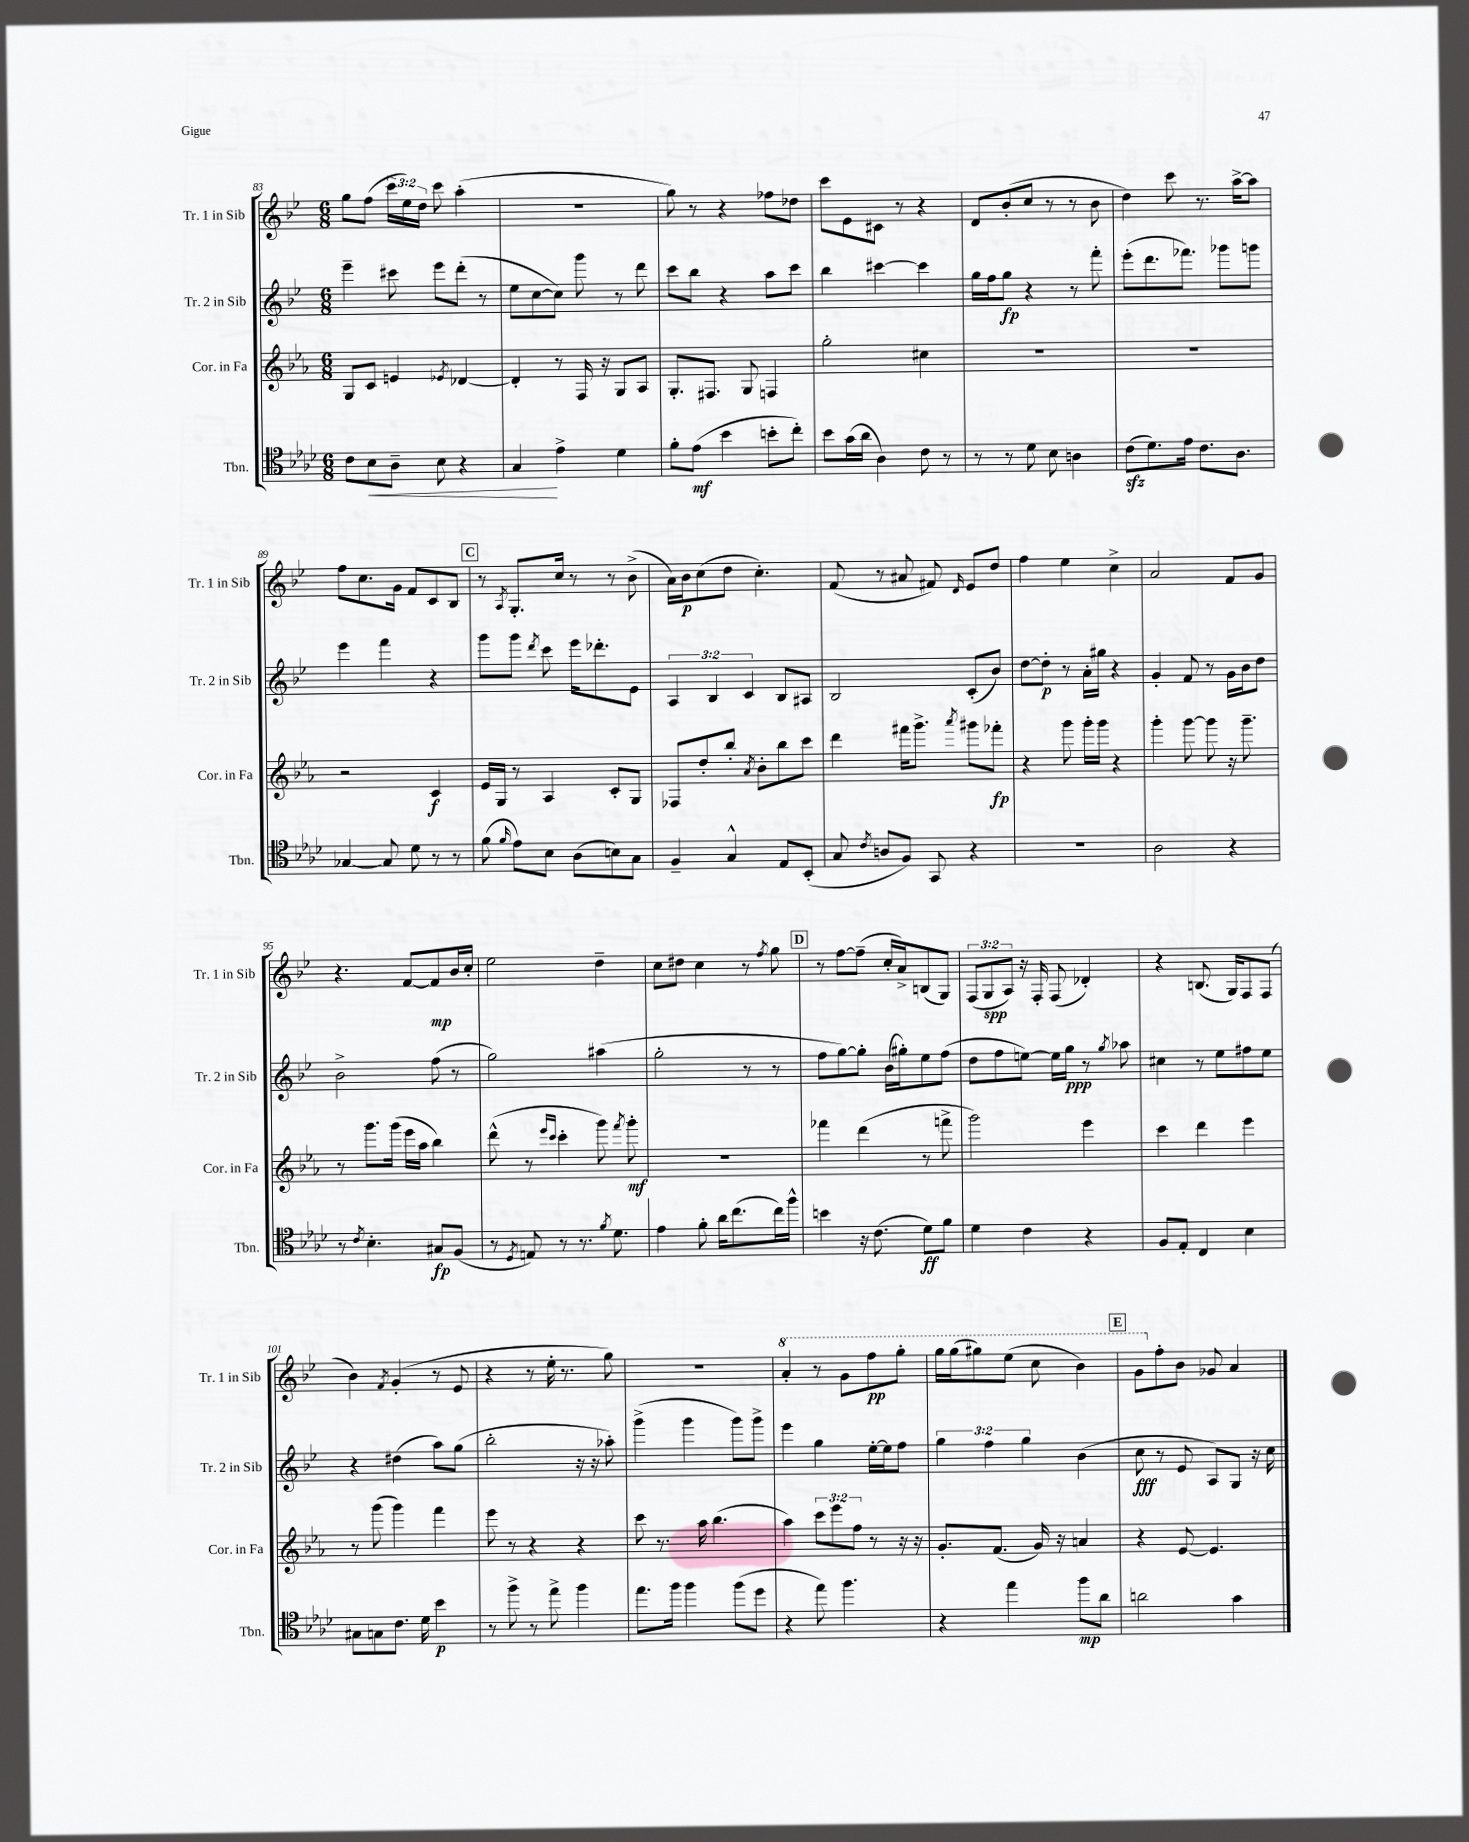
<<
\new StaffGroup <<
\new Staff = "s0" \with { instrumentName = "Tr. 1 in Sib" shortInstrumentName = "Tr. 1 in Sib" } {
    \clef treble \key bes \major \numericTimeSignature \time 6/8 \override Staff.TupletNumber.text = #tuplet-number::calc-fraction-text
    \autoBeamOff g''8[ f''8]( \tuplet 3/2 { c'''16[ ees''16) d''16] } c'''8 a''4-.( |
    R2. |
    g''8) r8 r4 fes''8[ des''8] |
    c'''8[ ees'8 cis'8] r8 r4 |
    d'8[ bes'8-.( c''8] r8 r8 bes'8 |
    d''4) c'''8 r8. a''16[~-> a''8] |
    f''8[ c''8. g'16] f'8[ c'8 bes8] |
    \mark \markup { \box "C" } r8 \acciaccatura { a8 } g8.[-. c''16] r8 r8 bes'8->( |
    a'16[) bes'16\p c''8( d''8] c''4.-.) |
    f'8( r8 ais'8 fis'8) \grace { d'16 } ees'8[ d''8] |
    f''4 ees''4 c''4-> |
    a'2 f'8[ g'8] |
    r4. f'8[~ f'8\mp bes'16 c''16]-. |
    ees''2 d''4-- |
    c''8[ dis''8] c''4 r8 \acciaccatura { f''8 } g''8 |
    \mark \markup { \box "D" } r8 f''8[~ f''8]--( c''16[-. a'16->) b8( g8]) |
    \tuplet 3/2 { f8[( g8\spp a8]) } r16 f16-. f8( des'4-.) |
    r4 b8.( g16[) f8 f8]( |
    bes'4) \acciaccatura { f'8 } g'4-.( r8 ees'8 |
    r4 r8 ees''16-. r8. g''8) |
    R2. |
    \ottava #1 a''4-. r8 g''8[ f'''8\pp g'''8]-. |
    g'''16[ g'''16( gis'''8) ees'''8]( c'''8 bes''4) |
    \mark \markup { \box "E" } g''8[ \ottava #0 f''8-. bes'8] ges'8 a'4 \bar "|." |
}
\new Staff = "s1" \with { instrumentName = "Tr. 2 in Sib" shortInstrumentName = "Tr. 2 in Sib" } {
    \clef treble \key bes \major \numericTimeSignature \time 6/8 \override Staff.TupletNumber.text = #tuplet-number::calc-fraction-text
    \autoBeamOff ees'''4-- cis'''8 ees'''8[ d'''8]-.( r8 |
    ees''8[ c''8~ c''8]) g'''8 r8 d'''8 |
    c'''8[ bes''8] r4 a''8[ c'''8] |
    bes''4 cis'''4~ cis'''4 |
    g''16[ f''16 g''8]\fp r4 r8 f'''8-. |
    ees'''8[-.( d'''8. fes'''8.]) ges'''8[ g'''8] |
    ees'''4 f'''4 r4 |
    \mark \markup { \box "C" } g'''8[ g'''8] \acciaccatura { d'''8 } c'''8 ees'''16[ des'''8.-. ees'8] |
    \tuplet 3/2 { a4 bes4 c'4 } bes8[ ais8] |
    bes2 c'8[-.( bes'8]) |
    d''8[~ d''8]-.\p r8 a'16[-. gis''16] r4 |
    g'4-. f'8 r8 g'16[ bes'16 d''8] |
    bes'2-> f''8( r8 |
    g''2) ais''4( |
    g''2-. r8 r8 |
    \mark \markup { \box "D" } f''8[ g''8~) g''8]-. bes'16[( gis''16-.) ees''8 f''8]( |
    d''8[ f''8 e''8]~) e''16[ g''16]\ppp r8 \acciaccatura { g''8 } aes''8 |
    cis''4 r8 ees''8[ fis''8 ees''8] |
    r4 dis''4( a''8[) g''8]( |
    bes''2-. r16 r16 aes''8-.) |
    g'''4->( g'''4 g'''8[) g'''8]-> |
    ees'''4 g''4 ees''16[~-. ees''16 f''8] |
    \tuplet 3/2 { g''4 f''4 g''4 } bes'4( |
    \mark \markup { \box "E" } c''8\fff r8 ees'8 a8[) g8] r16 c''16 \bar "|." |
}
\new Staff = "s2" \with { instrumentName = "Cor. in Fa" shortInstrumentName = "Cor. in Fa" } {
    \clef treble \key ees \major \numericTimeSignature \time 6/8 \override Staff.TupletNumber.text = #tuplet-number::calc-fraction-text
    \autoBeamOff g8[ c'8] e'4 \acciaccatura { ees'8 } des'4~ |
    des'4-. r8 f16 r16 g8[ aes8] |
    g8.[-. fis8.] g8 f4 |
    g''2-. cis''4 |
    R2. |
    R2. |
    r2 c'4\f |
    \mark \markup { \box "C" } ees'16[ g16] r8 aes4 c'8[-. g8] |
    fes8[ d''8-. bes''8]-. \acciaccatura { aes'8 } bes'8[-. bes''8 c'''8] |
    d'''4 fis'''16[ g'''8.]-> \acciaccatura { aes'''8 } gis'''8[ fes'''8]-.\fp |
    r4 g'''8 g'''16[-. g'''16] r4 |
    g'''4-. g'''8~ g'''8 r16 g'''8.-- |
    r8 g'''8.[ g'''16]( ees'''16[ aes''16] bes''4) |
    d'''8-^( r8 \grace { ees'''16[ c'''16] } c'''4-. g'''8) \acciaccatura { f'''8 } g'''8-.\mf |
    R2. |
    \mark \markup { \box "D" } fes'''4 d'''4( r8 f'''8-> |
    g'''2) ees'''4 |
    c'''4 d'''4 ees'''4 |
    r8 g'''8( g'''4) f'''4 |
    ees'''8 r8 r4 r4 |
    c'''8 r8. aes''16 bes''4.( |
    aes''4) \tuplet 3/2 { c'''8[ ees'''8 f''8] } r8 r16 r16 |
    g'8.[-. f'8.]( g'16) r16 a'4 |
    \mark \markup { \box "E" } r4 ees'8~ ees'4. \bar "|." |
}
\new Staff = "s3" \with { instrumentName = "Tbn." shortInstrumentName = "Tbn." } {
    \clef tenor \key aes \major \numericTimeSignature \time 6/8
    \autoBeamOff c'8[ bes8\< aes8]-- bes8 r4 |
    g4\! ees'4-> des'4 |
    f'8[-. ees'8]\mf( bes'4 b'8[-. c''8]-.) |
    bes'8[ g'16( aes'16] aes4) c'8 r8 |
    r8 r8 des'8 bes8 a4 |
    c'8[\sfz( des'8.) ees'16] c'8.[ aes8.] |
    ges4~ ges8 des'8 r8 r8 |
    \mark \markup { \box "C" } f'8( \grace { f'16 } ees'8[) bes8] aes8[( b8) g8] |
    f4-- g4-^ ees8[ bes,8]-.( |
    g8 \acciaccatura { c'8 } a8[ f8]) g,8 r4 |
    R2. |
    aes2 r4 |
    r8 \acciaccatura { c'8 } bes4.-. gis8[\fp f8]( |
    r8 \acciaccatura { des8 } e8) r8 r8. \acciaccatura { f'8 } des'8. |
    ees'4 f'8-. aes'16[ c''8.( c''16) f''16]-^ |
    \mark \markup { \box "D" } b'4 r16 c'8.( des'8[\ff) f'8] |
    des'4 c'4 r4 |
    f8[ ees8]-. c4 bes4 |
    gis8[ g8 c'8.] des'16 bes'4\p |
    r8 f''8-> r8 ees''8-> f''4 |
    ees''8.[ f''16] f''4 f''8[( des''8] |
    r4 ees''8) f''4. |
    r4 ees''4 f''8[\mp aes'8] |
    \mark \markup { \box "E" } a'2 g'4 \bar "|." |
}
>>
>>
\layout { \context { \Score currentBarNumber = #83 } }
